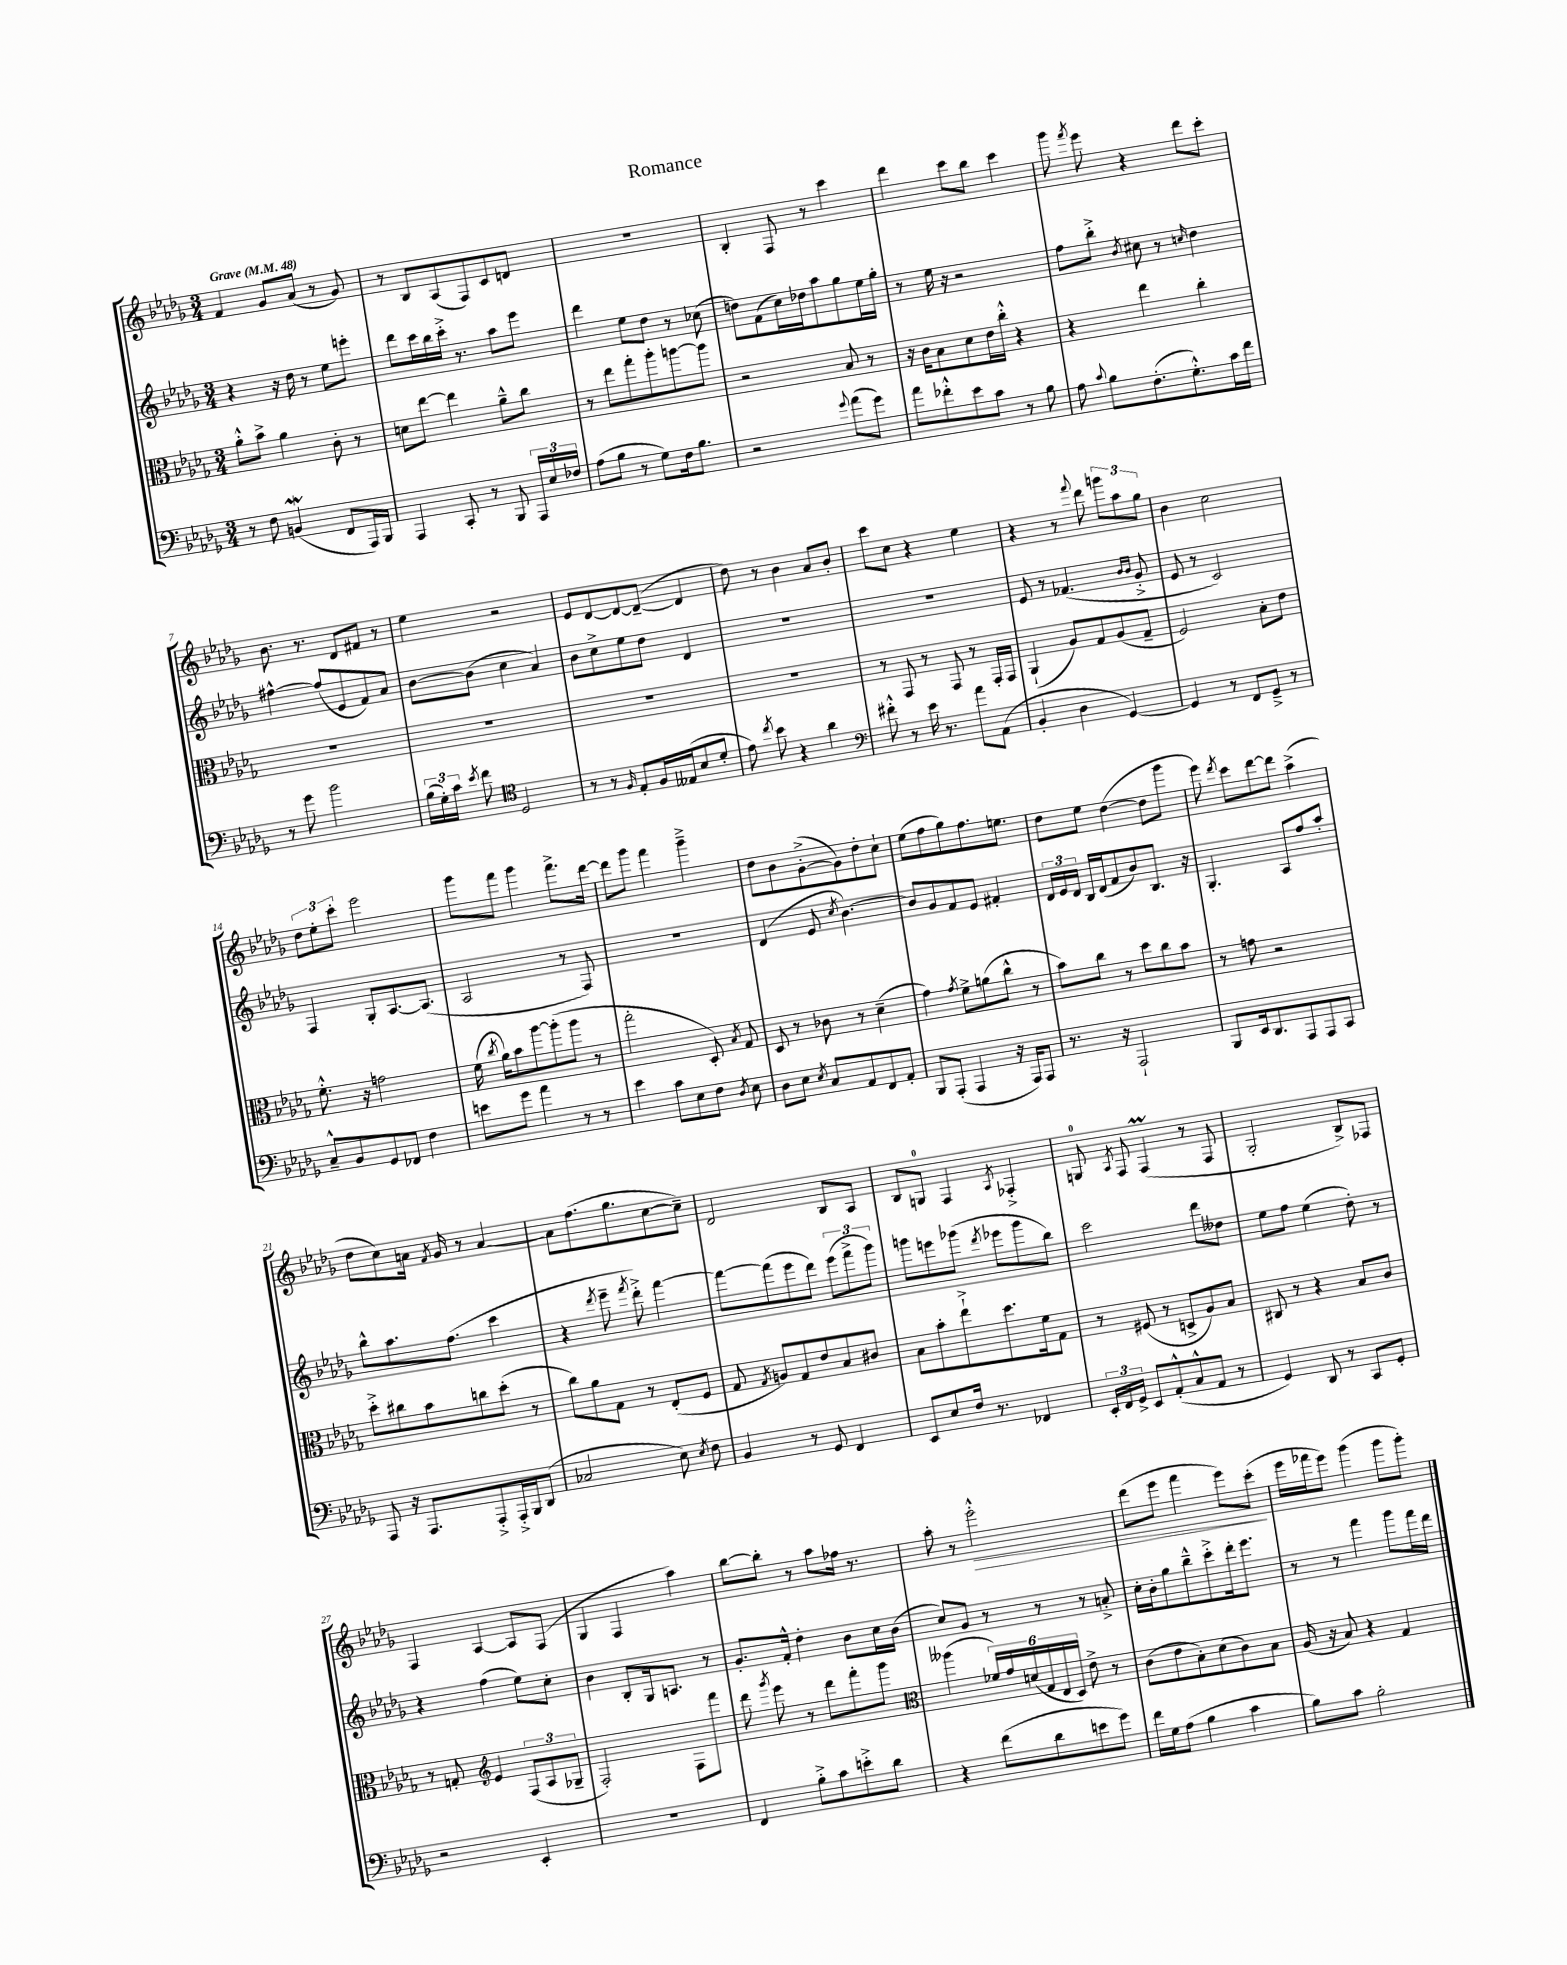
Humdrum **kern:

**kern	**kern	**kern	**kern
*staff4	*staff3	*staff2	*staff1
*clefF4	*clefC3	*clefG2	*clefG2
*k[b-e-a-d-g-]	*k[b-e-a-d-g-]	*k[b-e-a-d-g-]	*k[b-e-a-d-g-]
*M3/4	*M3/4	*M3/4	*M3/4
*MM48	*MM48	*MM48	*MM48
8r	8a-'^^	4r	4f
8F	8b-^	.	.
(4BB	4a-	16r	8g-
.	.	16dd-	.
.	.	8r	(8a-
8FF	8c'	8ee-	8r
16AAA-)	8r	8eee'	8g-)
16BBB-	.	.	.
=	=	=	=
4AAA-	8d	8ddd-	8r
.	[8ee-	16ccc	8B-
.	.	16bb-	.
8CC'	4ee-]	16ccc'^	(8A-
.	.	8.r	.
8r	.	.	8F)
8BBB-	8a-~^^	8aa-	8c
24AAA-	8cc	8eee-	8d
24E-	.	.	.
24F-	.	.	.
=	=	=	=
(8A-	8r	4ddd-	2.r
8B-	8ee-	.	.
8r	8gg-'	8ee-	.
8G-)	8aa-'	8dd-	.
16F	[8aa	8r	.
8.B-	.	.	.
.	8aa]	(8cc-	.
=	=	=	=
2r	2r	8dd)	4B-'
.	.	(8f	.
.	.	16cc)	8F
.	.	16dd-	.
.	.	8aa-	8r
8qqg-	.	.	.
(8a-	8B-	8gg-	4ccc
8g-)	8r	16ee-	.
.	.	16gg-'	.
=	=	=	=
8a-	16r	8r	4ddd-
.	16c	.	.
8f-'^^	8B-	16ee-	.
.	.	16r	.
8e-	8d-	2r	8ccc
8c	16e-	.	8bb-
.	16cc'^^	.	.
8r	4r	.	4ccc
8B-	.	.	.
=	=	=	=
8A-	4r	8ff	8ggg-
8qqc	.	.	8qfff
8B-	.	8bb-'^	8eee-
.	.	8qb-	.
(8.F'	4ee-	8cc#	4r
.	.	8r	.
8.G-'^^)	.	.	.
.	.	16qqcc	.
.	4cc'	4dd-	8ddd-
16c	.	.	8ccc'
16f	.	.	.
=	=	=	=
8r	2.r	[4ff#^^	8.b-
8g-	.	.	.
.	.	.	8.r
2b-	.	(8ff#]	.
.	.	8e-	8d-
.	.	8f)	8f#
.	.	8a-	8r
=	=	=	=
(24B-	2.r	[8b-	4ee-
24G-')	.	.	.
24c	.	.	.
8qe-	.	.	.
8f	.	(8b-]	.
*clefC4	*	*	*
2D-	.	4cc	2r
.	.	4a-)	.
=	=	=	=
8r	2.r	8b-	8e-
8r	.	8cc^	[8d-
16qqF	.	.	.
8E-'	.	8ee-	8d-_
16F	.	8dd-	(8d-~_
(16E--	.	.	.
8B-	.	4d-	4d-]
8d-'	.	.	.
=	=	=	=
8e-)	2.r	2.r	8dd-)
8qcc	.	.	.
8b-	.	.	8r
4r	.	.	4b-
4a-	.	.	8a-
.	.	.	8b-'
=	=	=	=
*clefF4	*	*	*
8f#'^^	8r	2.r	8ccc
8r	8GG-	.	8cc
16e-	8r	.	4r
8.r	.	.	.
.	8GG-	.	.
8a-	8r	.	4ee-
(8AA-	16GG-'	.	.
.	16GG-	.	.
=	=	=	=
4BB-'	(4AA-`	8e-	4r
.	.	8r	.
4D-	8A-)	(4.f-	8r
.	.	.	8qqfff
.	8G-	.	8ddd-
[4GG-)	(8A-	.	12ggg
.	.	.	12aa-
.	.	16qqb-	.
.	.	16qqb-	.
.	8G-~	8g-'^	.
.	.	.	12gg-
=	=	=	=
4GG-]	2F)	8e-	4b-
.	.	8r	.
8r	.	2c)	2cc
8FF	.	.	.
8GG-~^	8B-'	.	.
8r	8e-	.	.
=	=	=	=
8C~^^	8.f'^^	4F	12dd-
.	.	.	12ee-'
8BB-	.	.	.
.	.	.	12ccc'
.	16r	.	.
8GG-	2g	8G-'	2eee-
8FF-	.	[8.A-	.
4F	.	.	.
.	.	(8.A-]	.
=	=	=	=
8e	(16f	2A-	8ggg-
.	8qcc	.	.
.	16a-)	.	.
8g-	8b-	.	8fff
4a-	[8aa-	.	4ggg-
.	(8aa-']	.	.
8r	8aa-	8r	8.fff^
8r	8r	8F)	.
.	.	.	[16ddd-
=	=	=	=
4e-	2gg-'	2.r	8ddd-]
.	.	.	8ggg-
8c	.	.	4fff
8E-	.	.	.
8F	8D-')	.	4ggg-~^
8qD-	8qB-	.	.
8E-	8G-	.	.
=	=	=	=
8D-	8D-	(4d-	8dd-
8E-	8r	.	8b-
8qE-	.	.	.
8C	8c-	8e-	([8g-'^
.	.	8qcc	.
8AA-	8r	[4.b-)	8g-])
8FF	(4d-~	.	8dd-'
8AA-'	.	.	8cc`
=	=	=	=
8BBB-	4g-)	8b-]	(8ee-
(8AAA-'	.	8g-	8ff
.	8qg-	.	.
4AAA-	8f^	8f	8gg-)
.	(8a	8e-	8.ff
16r	8cc^^	4f#'	.
16AAA-)	.	.	8.ee
8AAA-	8r	.	.
=	=	=	=
8.r	8b-)	24d-	8dd-
.	.	24e-	.
.	.	24d-	.
.	8cc	16B-	8ee-
16r	.	(16d-	.
2AAA-`	8r	8f	([4dd-
.	8dd-	8b-)	.
.	8cc	8.B-	8dd-]
.	8b-	.	8ggg-
.	.	16r	.
=	=	=	=
8BBB-	8r	4.G-'	8eee-)
.	.	.	8qddd-
16EE-	8g	.	8ccc
8.DD-	.	.	.
.	2r	.	[8ddd-
8AAA-	.	8A-	8ddd-]
8AAA-	.	8ff	(4aa-^
8CC	.	8aa-'	.
=	=	=	=
8AAA-	8dd-'^	8bb-^^	8dd-
16r	8cc#	8.aa-	8cc)
8.AAA-	.	.	.
.	8b-	.	16a
.	.	.	8qf
.	.	(8.ff	16g-
8AAA-'^	8cc	.	8r
16AAA-'^	(8dd-'	4ccc	[4a
16BBB-	.	.	.
(8DD-	8r	.	.
=	=	=	=
2C-	8cc)	4r	8a]
.	8a-	.	(8.ff
.	.	8qddd-	.
.	8G-	8eee-~	.
.	.	.	8.gg-
.	.	8qfff	.
.	8r	8ddd-'^)	.
8E-)	(8E-'	[4fff	[8cc
8qE-	.	.	.
8F	8F	.	8cc~])
=	=	=	=
4BB-	8G-	8fff_	2d-
.	8qG-	.	.
.	8A)	(8fff]	.
8r	8G-	8eee-	.
8GG-	8e-	8ddd-)	.
4FF	8B-	(12eee-	8B-
.	.	12fff^	.
.	8c#	.	8A-
.	.	12ggg-)	.
=	=	=	=
8EE-	8B-	8ggg	8B-
8E-	8b-'	8eee	8G
16F	8ee-`^	(8ggg-	4F
8.r	.	.	.
.	.	8qddd-	.
.	8.dd-	8eee-	.
.	.	.	8qA-
4FF-	.	8ggg-	4F-'^
.	16f	.	.
.	8G-	8bb-)	.
=	=	=	=
24EE-'	8r	2ccc	8G
24FF	.	.	.
24GG-^	.	.	.
.	.	.	8qA-
8EE-	(8F#	.	8F
(8AA-'^^	8r	.	(4F
8C^^	8D^	.	.
8AA-	8A-)	8ddd-	8r
8r	8B-	8dd--	8F
=	=	=	=
4GG-)	8C#	8ee-	2G-'
.	8r	8ff	.
8DD-	4r	(4ee-	.
8r	.	.	.
8CC	8B-	8dd-')	8B-^)
8GG-'	8c	8r	8F-
=	=	=	=
2r	8r	4r	4F
.	8G'	.	.
*	*clefG2	*	*
.	4e-	(4ff	[4A-
4EE-'	(12F	8ee-)	8A-]
.	12A-	.	.
.	.	8cc'	(8F
.	12G-~	.	.
=	=	=	=
2.r	2F')	4b-	4G-
.	.	8B-'	4F
.	.	16G-	.
.	.	8.A	.
.	8F	.	4aa-)
.	8fff	8r	.
=	=	=	=
4FF	8ddd-	8.g-'	[8bb-
.	8qggg-	.	.
.	8eee-	.	8bb-']
.	.	16f'^^	.
8B-'^	8r	4dd-'	8r
8c	8ddd-	.	8aa-
8e'^	8fff'	8b-	16ff-
.	.	.	8.r
8d-	8ggg-	16cc	.
.	.	(16b-	.
=	=	=	=
*	*clefC3	*	*
4r	(4aa--	8cc)	8aa-'
.	.	8g-	8r
(8f	24f-)	8r	2eee-'^^
.	24g-	.	.
.	(24d	.	.
8d-	24G-	8r	.
.	24E-	.	.
.	24D-)	.	.
8e	8e-^	8r	.
8g-)	8r	8a'^	.
=	=	=	=
16f	(8c	16cc'	(8ddd-
16G-	.	16b-'	.
(8A-	8e-	8gg-	8eee-
4B-	8B-')	8bb-~^^	4fff
.	(8d-	8ccc'^	.
4c	8c)	16ddd-'	8eee-)
.	.	8.eee-	.
.	8B-	.	(8ccc'
=	=	=	=
8B-)	(16A-	8r	16eee-
.	16r	.	16fff-
8c	8B-)	8r	8eee-)
2B-'	4r	4fff	(4ggg-
.	4G-	8ggg-	8ggg-
.	.	16fff	8ggg-')
.	.	16ddd-	.
==	==	==	==
*-	*-	*-	*-
